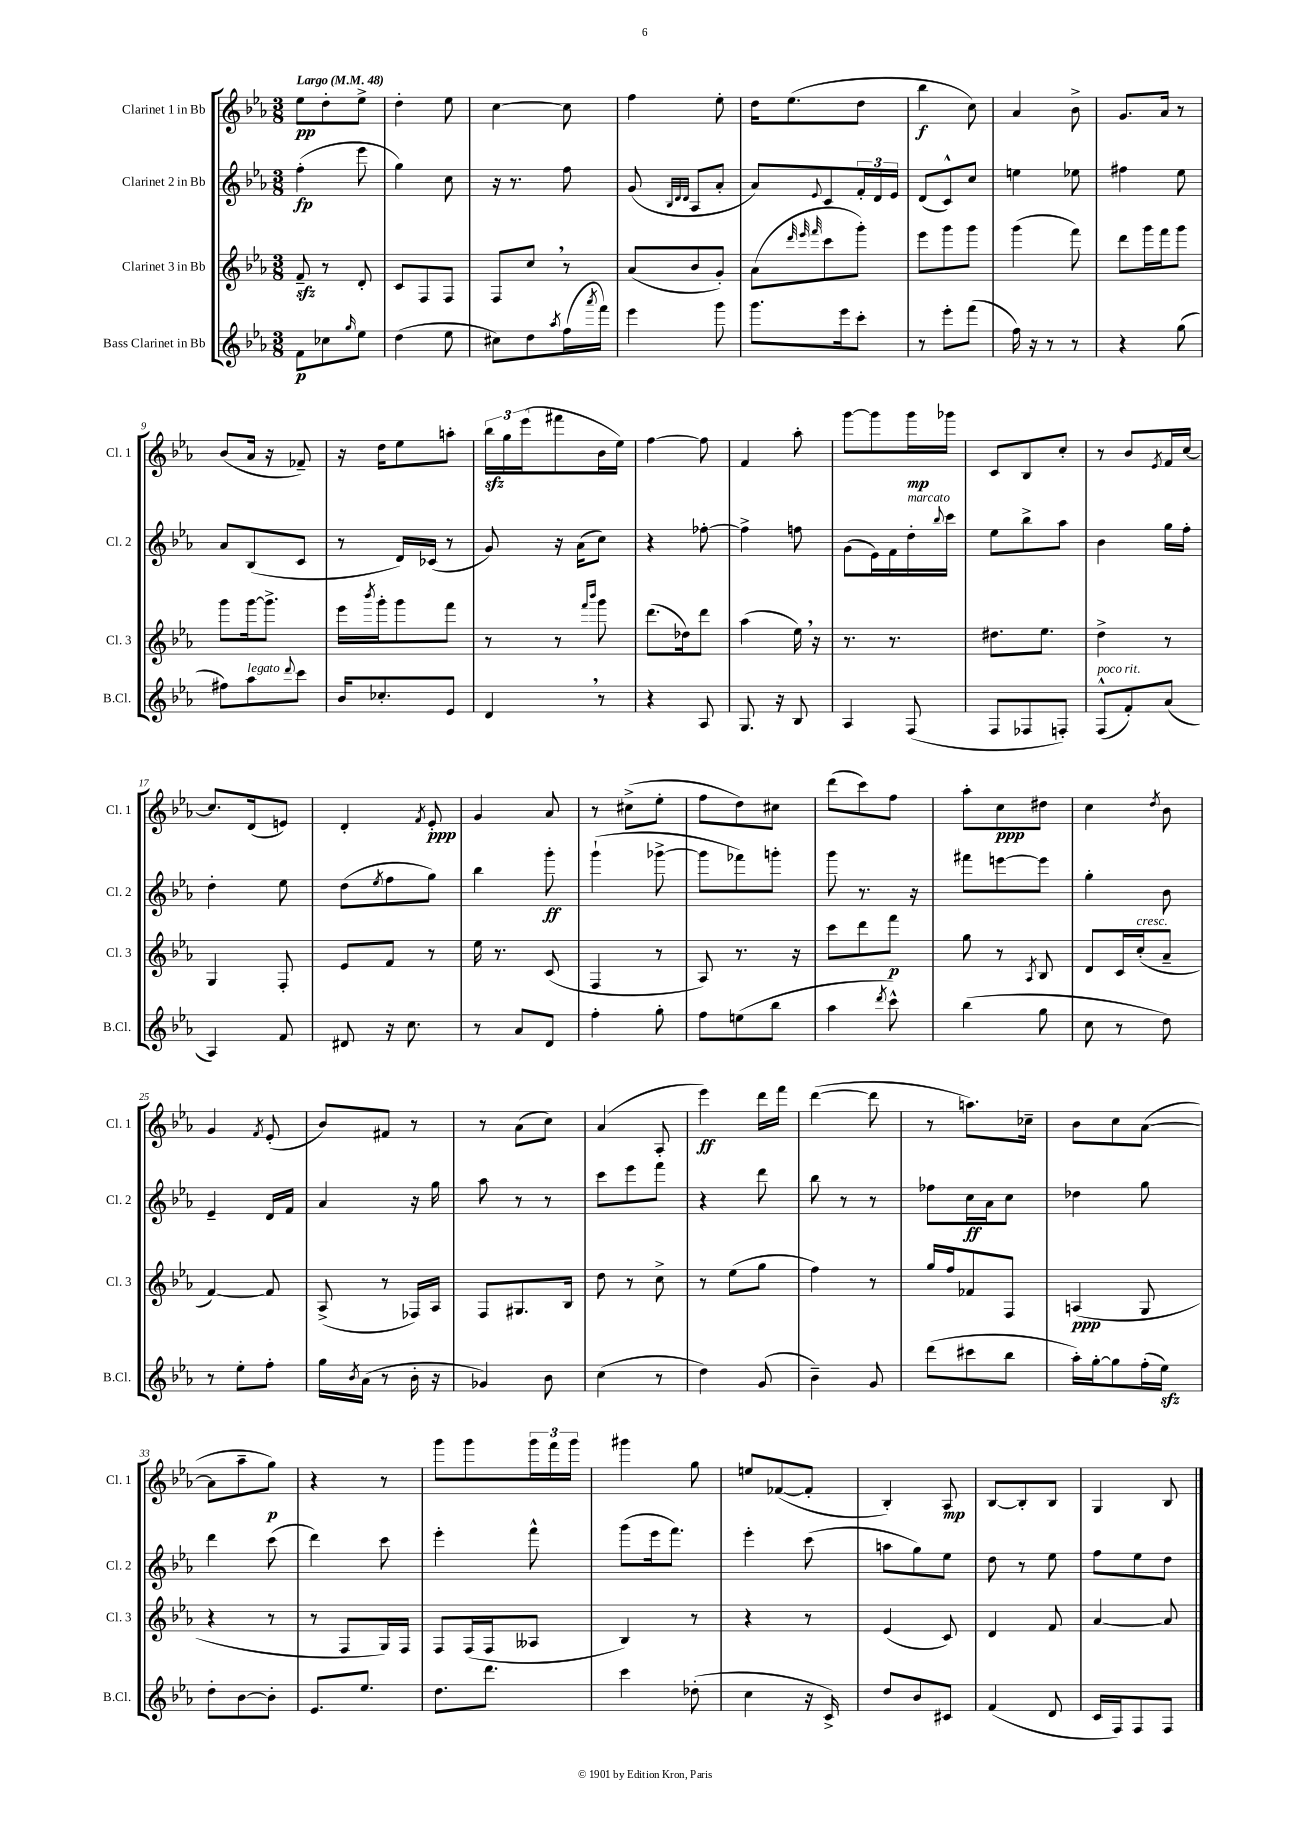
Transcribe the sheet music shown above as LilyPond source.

<<
\new StaffGroup <<
\new Staff = "s0" \with { instrumentName = "Clarinet 1 in Bb" shortInstrumentName = "Cl. 1" } {
    \clef treble \key ees \major \numericTimeSignature \time 3/8 \tempo "Largo" 4 = 48
    ees''8\pp d''8-. ees''8-> |
    d''4-. ees''8 |
    c''4~ c''8 |
    f''4 ees''8-. |
    d''16 ees''8.( d''8 |
    bes''4\f c''8) |
    aes'4 bes'8-> |
    g'8. aes'16 r8 |
    bes'8( aes'16 r16 fes'8--) |
    r16 d''16 ees''8 a''8-. |
    \tuplet 3/2 { bes''16\sfz g''16 ees'''16( } fis'''8 bes'16 ees''16) |
    f''4~ f''8 |
    f'4 aes''8-. |
    g'''8~ g'''8 g'''16\mp ges'''16 |
    c'8 bes8 c''8-. |
    r8 bes'8 \acciaccatura { ees'8 } f'16 c''16~ |
    c''8. d'16( e'8) |
    d'4-. \acciaccatura { f'8 } ees'8-.\ppp |
    g'4 aes'8 |
    r8 cis''8->( ees''8-. |
    f''8 d''8) cis''8 |
    d'''8( c'''8) f''8 |
    aes''8-. c''8\ppp dis''8 |
    c''4 \acciaccatura { d''8 } bes'8 |
    g'4 \acciaccatura { f'8 } ees'8-.( |
    bes'8) fis'8 r8 |
    r8 aes'8( c''8) |
    aes'4( aes8-. |
    ees'''4\ff) d'''16 f'''16 |
    d'''4~( d'''8 |
    r8 a''8.) ces''16-- |
    bes'8 c''8 aes'8~( |
    aes'8 aes''8-- g''8\p) |
    r4 r8 |
    g'''8 g'''8 \tuplet 3/2 { g'''16 f'''16 g'''16 } |
    gis'''4 g''8 |
    e''8 fes'8~( fes'8-. |
    bes4-.) aes8\mp |
    bes8~ bes8-. bes8 |
    g4 bes8 \bar "|." |
}
\new Staff = "s1" \with { instrumentName = "Clarinet 2 in Bb" shortInstrumentName = "Cl. 2" } {
    \clef treble \key ees \major \numericTimeSignature \time 3/8
    f''4-.\fp( ees'''8 |
    g''4) c''8 |
    r16 r8. f''8 |
    g'8( \grace { bes32 d'32 d'32 } aes8 aes'8-. |
    aes'8) \appoggiatura { ees'8 } c'8 \tuplet 3/2 { f'16-. d'16 ees'16 } |
    d'8( c'8-^) c''8 |
    e''4 ees''8 |
    fis''4 ees''8 |
    aes'8 bes8( c'8 |
    r8 d'16) ces'16( r8 |
    g'8) r16 aes'16( c''8) |
    r4 fes''8~-. |
    fes''4-> f''8 |
    g'8( ees'16) f'16 d''16-.^\markup { \italic "marcato" } \appoggiatura { bes''8 } c'''16 |
    ees''8 bes''8-> aes''8 |
    bes'4 g''16 f''16-. |
    d''4-. ees''8 |
    d''8( \acciaccatura { ees''8 } f''8 g''8) |
    bes''4 g'''8-.\ff |
    g'''4-!( ges'''8~-> |
    ges'''8 fes'''8) g'''8-. |
    g'''8 r8. r16 |
    fis'''8 e'''8~ e'''8 |
    g''4-. bes'8 |
    ees'4-- d'16 f'16 |
    aes'4 r16 g''16 |
    aes''8 r8 r8 |
    c'''8 ees'''8 f'''8 |
    r4 d'''8 |
    bes''8 r8 r8 |
    fes''8 c''16\ff aes'16 c''8 |
    des''4 g''8 |
    d'''4 c'''8( |
    d'''4) c'''8 |
    ees'''4-. f'''8-^ |
    g'''8( ees'''16 f'''8.) |
    ees'''4-. c'''8( |
    a''8 g''8) ees''8 |
    d''8 r8 ees''8 |
    f''8 ees''8 d''8 \bar "|." |
}
\new Staff = "s2" \with { instrumentName = "Clarinet 3 in Bb" shortInstrumentName = "Cl. 3" } {
    \clef treble \key ees \major \numericTimeSignature \time 3/8
    f'8--\sfz r8 d'8-. |
    c'8 f8 f8 |
    f8 c''8 \breathe r8 |
    aes'8( bes'8 g'8-.) |
    aes'8( \grace { d'''32 ees'''32 f'''32 } c'''8 g'''8-.) |
    ees'''8 g'''8 g'''8 |
    g'''4( f'''8) |
    d'''8 g'''16 f'''16 g'''8 |
    g'''8 g'''16~ g'''8.-> |
    ees'''16 \acciaccatura { bes'''8 } g'''16-. g'''8 f'''8 |
    r8 r8 \grace { f'''16 bes'''16 } g'''8 |
    d'''8.( des''16) d'''8 |
    aes''4( ees''16) \breathe r16 |
    r8. r8. |
    dis''8. ees''8. |
    d''4-> r8 |
    g4 f8-. |
    ees'8 f'8 r8 |
    ees''16 r8. c'8( |
    f4 r8 |
    aes8) r8. r16 |
    c'''8 d'''8 f'''8\p |
    g''8 r8 \acciaccatura { aes8 } bes8 |
    d'8 c'16 c''16-.^\markup { \italic "cresc." }( aes'8-- |
    f'4~) f'8 |
    aes8->( r8 fes16) aes16 |
    f8 gis8. bes16 |
    d''8 r8 c''8-> |
    r8 ees''8( g''8 |
    f''4) r8 |
    g''16 f''16 fes'8 f8 |
    a4\ppp( g8 |
    r4 r8 |
    r8 f8 g16) f16 |
    f8 f16( f16 aeses8 |
    bes4) r8 |
    r4 r8 |
    ees'4( c'8) |
    d'4 f'8 |
    aes'4~ aes'8 \bar "|." |
}
\new Staff = "s3" \with { instrumentName = "Bass Clarinet in Bb" shortInstrumentName = "B.Cl." } {
    \clef treble \key ees \major \numericTimeSignature \time 3/8
    f'8\p ces''8 \grace { g''16 } ees''8 |
    d''4( ees''8 |
    cis''8) d''8 \acciaccatura { aes''8 } f''16( \acciaccatura { aes'''8 } f'''16) |
    ees'''4 g'''8 |
    g'''8. ees'''16 c'''8-. |
    r8 ees'''8-. f'''8( |
    f''16) r16 r8 r8 |
    r4 g''8( |
    fis''8) aes''8^\markup { \italic "legato" } \appoggiatura { d'''8 } c'''8 |
    bes'16 ces''8.-. ees'8 |
    d'4 \breathe r8 |
    r4 aes8 |
    g8. r16 bes8 |
    aes4 f8( |
    f8 fes8 f8-.) |
    f8-^^\markup { \italic "poco rit." }( f'8-.) aes'8( |
    aes4) f'8 |
    dis'8 r16 c''8. |
    r8 aes'8 d'8 |
    f''4-. g''8-. |
    f''8 e''8( bes''8 |
    aes''4 \acciaccatura { d'''8 } c'''8-^) |
    bes''4( g''8 |
    c''8 r8 d''8) |
    r8 ees''8-. f''8-. |
    g''16 \acciaccatura { bes'8 } aes'16( r8 bes'16-. r16 |
    ges'4) bes'8 |
    c''4( r8 |
    d''4) g'8( |
    bes'4--) g'8 |
    d'''8( cis'''8 bes''8 |
    aes''16-.) g''16~-. g''8 f''16-.( ees''16\sfz) |
    d''8-. bes'8~ bes'8-. |
    ees'8. ees''8. |
    d''8. d'''8. |
    c'''4 des''8-.( |
    c''4 r16 c'16->) |
    d''8 bes'8 cis'8 |
    f'4( d'8 |
    c'16 f16) f8 f8 \bar "|." |
}
>>
>>
